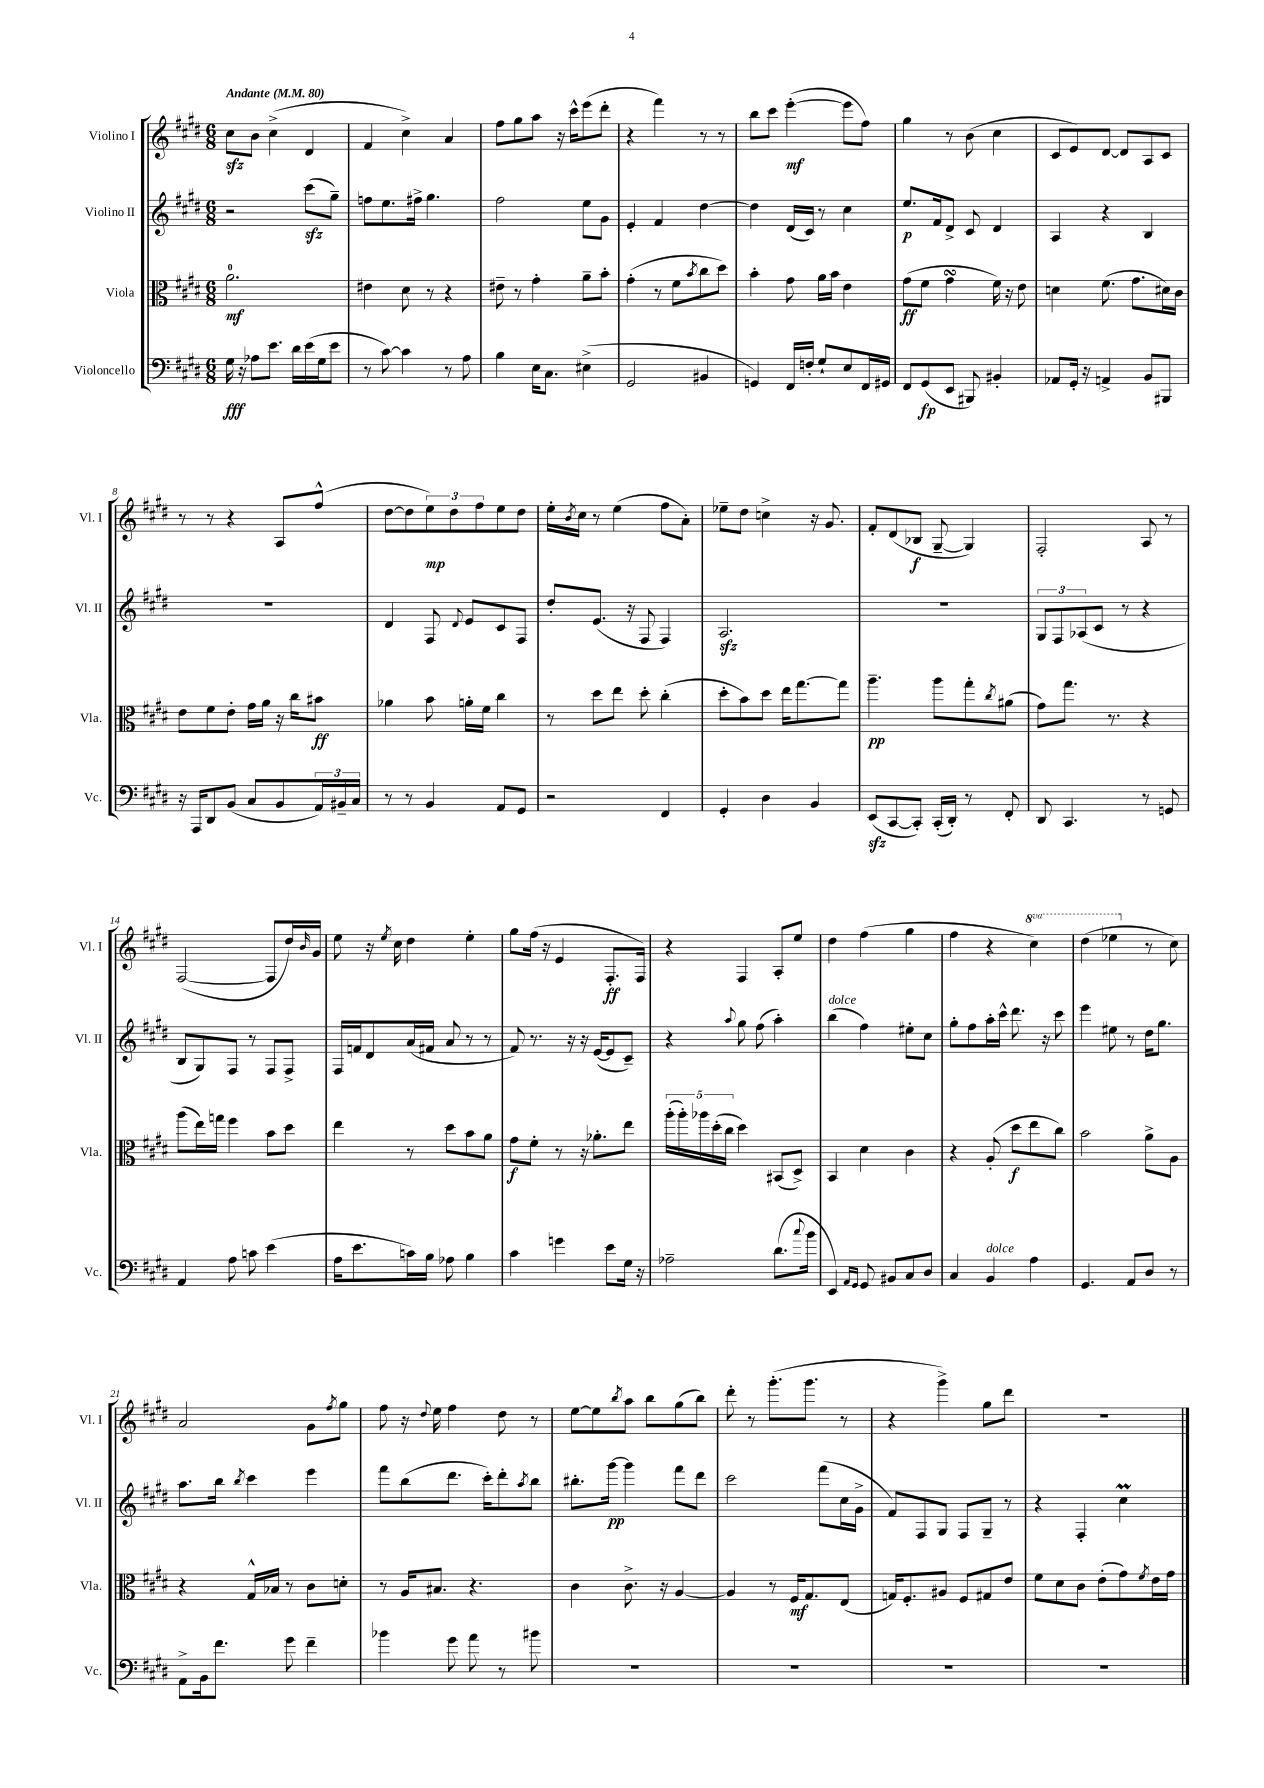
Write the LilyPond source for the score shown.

<<
\new StaffGroup <<
\new Staff = "s0" \with { instrumentName = "Violino I" shortInstrumentName = "Vl. I" } {
    \clef treble \key e \major \numericTimeSignature \time 6/8 \set Staff.ottavationMarkups = #ottavation-simple-ordinals \tempo "Andante" 4 = 80
    cis''8\sfz b'8 cis''4->( dis'4 |
    fis'4 cis''4->) a'4 |
    fis''8 gis''8 a''8 r16 cis'''16-^ e'''8( dis'''8-. |
    r4 fis'''4) r8 r8 |
    b''8 cis'''8 e'''4~-.\mf( e'''8 fis''8) |
    gis''4 r8 b'8( cis''4 |
    cis'8 e'8) dis'8~ dis'8 a8 cis'8 |
    r8 r8 r4 a8 fis''8-^( |
    dis''8~ dis''8 \tuplet 3/2 { e''8\mp) dis''8 fis''8 } e''8 dis''8 |
    e''16-. \acciaccatura { b'8 } cis''16 r8 e''4( fis''8 a'8-.) |
    ees''8-- dis''8 c''4-> r16 gis'8. |
    fis'8-. dis'8( bes8\f gis8~-- gis4) |
    fis2-. a8 r8 |
    fis2~( fis8 dis''16) \grace { b'16 } gis'16 |
    e''8 r16 \acciaccatura { e''8 } cis''16 dis''4 e''4-. |
    gis''8 fis''16( r16 e'4 fis8.-.\ff fis16) |
    r4 fis4 a8-. e''8 |
    dis''4 fis''4( gis''4 |
    fis''4 r4 \ottava #1 cis'''4) |
    dis'''4( ees'''4 \ottava #0 r8 cis''8) |
    a'2 gis'8 \acciaccatura { fis''8 } gis''8 |
    fis''8 r16 \appoggiatura { dis''8 } e''16 fis''4 dis''8 r8 |
    e''8~ e''8 \acciaccatura { b''8 } a''8 b''8 gis''8( b''8) |
    dis'''8-. r8 gis'''8.-.( gis'''8. r8 |
    r4 gis'''4->) gis''8 dis'''8 |
    r2. \bar "|." |
}
\new Staff = "s1" \with { instrumentName = "Violino II" shortInstrumentName = "Vl. II" } {
    \clef treble \key e \major \numericTimeSignature \time 6/8
    r2 cis'''8\sfz( gis''8--) |
    f''8 e''8. fis''16-> gis''4. |
    fis''2 e''8 gis'8 |
    e'4-. fis'4 dis''4~ |
    dis''4 dis'16( cis'16) r8 cis''4 |
    e''8.\p fis'16 dis'8-> cis'8 dis'4 |
    a4 r4 b4 |
    R2. |
    dis'4 fis8 \appoggiatura { dis'8 } e'8 cis'8 fis8 |
    dis''8-. e'8.( r16 fis8 fis4) |
    a2.\sfz |
    R2. |
    \tuplet 3/2 { gis8 fis8 aes8( } cis'8 r8 r4 |
    b8 gis8) fis8 r8 fis8 fis8-> |
    fis16 f'16 dis'8 a'16( fis'16 a'8 r8 r8 |
    fis'8) r8. r16 r16 e'16~( e'8 cis'8--) |
    r4 \appoggiatura { a''8 } gis''8 fis''8( a''4-.) |
    b''4^\markup { \italic "dolce" }( fis''4) eis''8-. cis''8 |
    gis''8-. fis''8 a''16-. cis'''16-^ dis'''8. r16 cis'''8 |
    e'''4 eis''8 r8 dis''16 gis''8. |
    a''8. b''16 \acciaccatura { b''8 } cis'''4 e'''4 |
    fis'''8 b''8( dis'''8. cis'''16-.) dis'''8-. \acciaccatura { a''8 } b''8 |
    bis''8.-. gis'''16~\pp gis'''4 fis'''8 dis'''8 |
    cis'''2 fis'''8( cis''16 gis'16-> |
    fis'8) fis8 gis8 fis8 gis8-- r8 |
    r4 fis4-. cis''4\prall \bar "|." |
}
\new Staff = "s2" \with { instrumentName = "Viola" shortInstrumentName = "Vla." } {
    \clef alto \key e \major \numericTimeSignature \time 6/8
    a'2.-0\mf |
    eis'4 dis'8 r8 r4 |
    eis'8-- r8 gis'4-. a'8-- b'8-. |
    gis'4-.( r8 fis'8 \acciaccatura { b'8 } cis''8 dis''8) |
    b'4-. gis'8 a'16 b'16 e'4 |
    gis'8\ff( fis'8 gis'4\turn fis'16) r16 e'8 |
    d'4 fis'8.( gis'8. dis'16) cis'16 |
    e'8 fis'8 e'8-. gis'16 a'16 r16 cis''16 bis'8\ff |
    aes'4 b'8 a'16-. fis'16 cis''4 |
    r8 dis''8 e''8 dis''8-. cis''4-.( |
    dis''8-. b'8) dis''8 e''16 gis''8.~ gis''8 |
    a''4.--\pp a''8 gis''8-. \acciaccatura { cis''8 } ais'8( |
    gis'8) gis''8. r8. r4 |
    a''8( e''16) g''16 fis''4 b'8 dis''8 |
    e''4 r8 dis''8 b'8 a'8 |
    gis'8\f fis'8-. r8 r16 aes'8.-. e''8 |
    \tuplet 5/4 { a''16-.( a''16-.) aes''16 dis''16-.( cis''16 } dis''4) bis,8( dis8->) |
    b,4 dis'4 cis'4 |
    r4 a8-.( dis''8\f e''8 cis''8) |
    b'2 a'8-> a8 |
    r4 gis16-^ bes16 r8 cis'8 d'8-. |
    r8 a16 bis8. r4. |
    cis'4 cis'8.-> r16 a4~ |
    a4 r8 fis16\mf gis8. e8( |
    g16) fis8.-. ais8 fis8 gis8 e'8 |
    fis'8 dis'8 cis'8 e'8-.( gis'8) \acciaccatura { fis'8 } e'16 gis'16 \bar "|." |
}
\new Staff = "s3" \with { instrumentName = "Violoncello" shortInstrumentName = "Vc." } {
    \clef bass \key e \major \numericTimeSignature \time 6/8
    gis16\fff r16 aes8 e'8. dis'16 e'16( gis16 e'8 |
    r8 cis'8~) cis'4 r8 a8 |
    b4 e16 cis8. eis4->( |
    gis,2 bis,4 |
    g,4) fis,16 f16-. gis8-! e8 fis,16 gis,16 |
    fis,8 gis,8\fp( e,8 bis,,8) bis,4-. |
    aes,8 gis,16-. r16 a,4-> b,8 bis,,8 |
    r16 a,,16 dis,8 b,8( cis8 b,8 \tuplet 3/2 { a,16) bis,16-- cis16 } |
    r8 r8 b,4 a,8 gis,8 |
    r2 fis,4 |
    gis,4-. dis4 b,4 |
    e,8\sfz( cis,8~ cis,8-.) cis,16-.( dis,16-.) r8 fis,8-. |
    dis,8 cis,4. r8 g,8 |
    a,4 a8 c'8 e'4( |
    a16 e'8. c'16) b16 aes8 b4 |
    cis'4 g'4 e'8 gis16 r16 |
    aes2-- dis'8.( \appoggiatura { cis''8 } b'16 |
    e,4) \grace { a,16 gis,16 } gis,8 bis,8 cis8 dis8 |
    cis4 b,4^\markup { \italic "dolce" } a4 |
    gis,4. a,8 dis8 r8 |
    a,8-> b,16 fis'8. gis'8 fis'4-- |
    bes'4 gis'8 a'8 r8 bis'8 |
    R2. |
    R2. |
    R2. |
    R2. \bar "|." |
}
>>
>>
